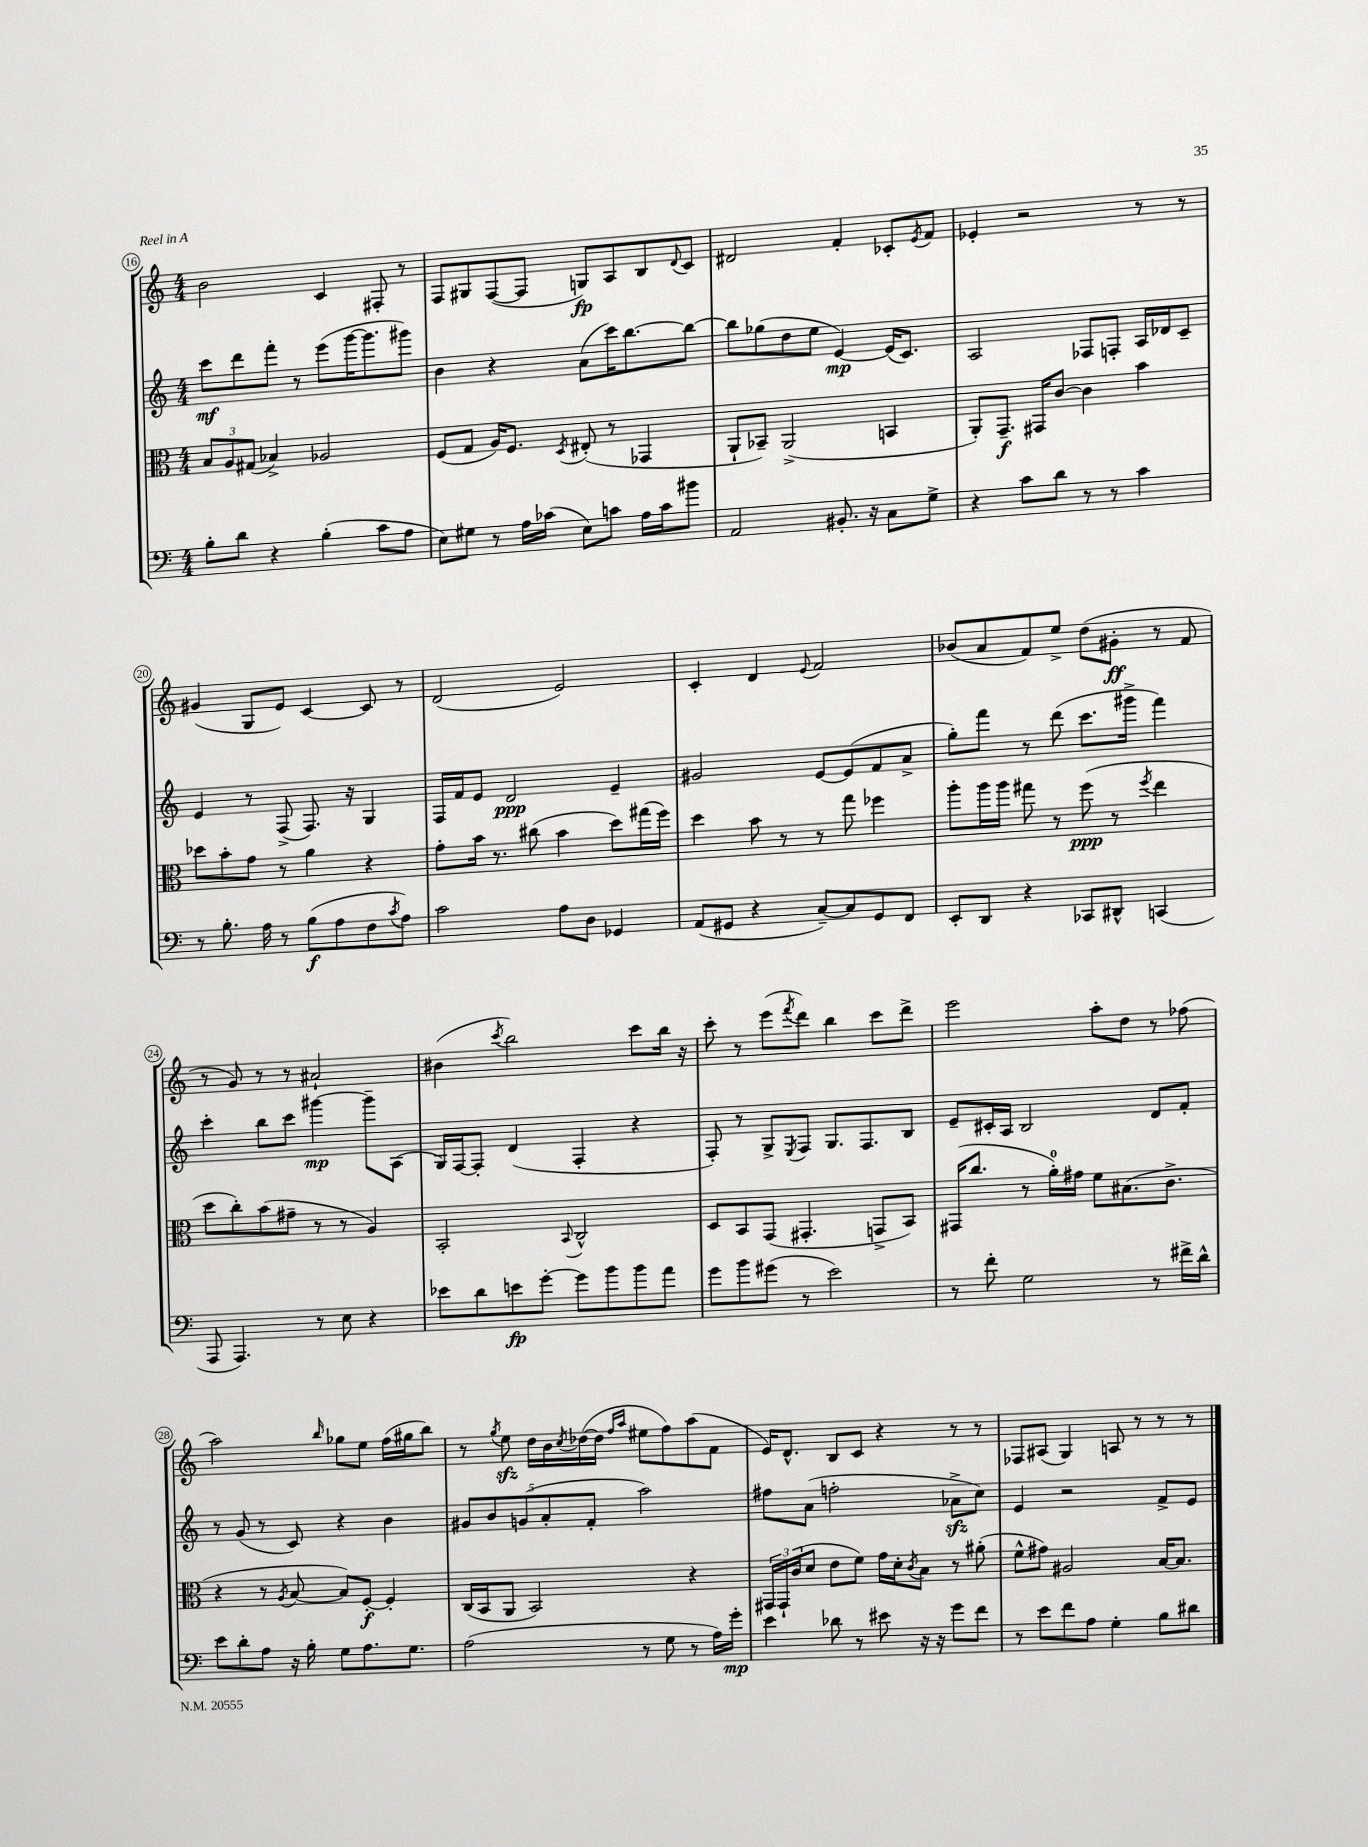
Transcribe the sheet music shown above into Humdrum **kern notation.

**kern	**kern	**kern	**kern
*staff4	*staff3	*staff2	*staff1
*clefF4	*clefC3	*clefG2	*clefG2
*k[]	*k[]	*k[]	*k[]
*M4/4	*M4/4	*M4/4	*M4/4
8B'\L	12B/L	8ccc\L	2b\
.	12A/	.	.
8d\J	.	8ddd\	.
.	(12G#/J	.	.
4r	4B-^/)	8fff'\J	.
.	.	8r	.
(4B'\	2A-/	(8eee\L	4c/
.	.	[16ggg\K	.
.	.	8.ggg\]	.
8c\L	.	.	8F#'/
8A\J	.	8ggg#\J)	8r
=	=	=	=
8E\L)	(8F/L	4b\	8F/L
8G#\J	8G/J	.	8G#/
8r	16A/LK)	4r	([8F/
.	8.F/J	.	.
16A\LL	.	.	8F/]J
(16c-\JJ	.	.	.
.	8qD/	.	.
8E\L)	(8E#'/	(8a\L	8G/L)
8c\J	8r	16ccc\K)	8A/
.	.	[8.bb\	.
16A\LL	4GG-/	.	8B/
16c\J	.	.	.
.	.	.	8qqd/
8b#\J	.	8bb\_J	8c/J
=	=	=	=
2AA/	8AA`/L	8bb\]L	2d#/
.	8BB-~/J)	(8gg-\	.
.	(2AA^/	8dd\	.
.	.	8ee\J	.
8.BB#'/	.	[4e/)	4f'/
16r	.	.	.
8C\L	4BB/	(16e/]LK	8c-'/L
.	.	8.c/J)	.
.	.	.	8qe/
8G^\J	.	.	8f/J
=	=	=	=
4r	8AA'/L)	2A/	4e-'/
.	8.GG~/J	.	.
8c\L	.	.	2r
.	16GG#/LK	.	.
8d\J	[8c/J	.	.
8r	4c\]	8F-/L	.
8r	.	8F'/J	.
4c\	4b\	16A/LL	8r
.	.	16d-/J	.
.	.	8c~/J	8r
=	=	=	=
8r	8dd-\L	4e/	(4g#/
8.B'\	8b'\	.	.
.	8g\J	8r	8G/L
16A\	.	.	.
8r	8r	(8F^/	8e/J)
(8B\L	4a\	8.F/)	[4c/
8A\	.	.	.
.	.	16r	.
8F\	4r	4G/	8c/]
8qc/	.	.	.
8A\J)	.	.	8r
=	=	=	=
2c\	8g'\L	16F/LL	(2d/
.	.	16f/J	.
.	16b\Jk	8e/J	.
.	8.r	.	.
.	.	2d/	.
.	(8cc#\	.	.
8A\L	4b\	.	2e/)
8D\J	.	.	.
4GG-/	8dd\L)	4e~/	.
.	(16gg#\L	.	.
.	16ff\JJ)	.	.
=	=	=	=
(8AA/L	4dd\	2g#/	4c'/
8GG#/J	.	.	.
4r	8b\	.	4d/
.	8r	.	.
.	.	.	8qqe/
[8C~/L)	8r	[8e/L	2f/
8C/]	8gg\	(8e/]	.
8GG#/	4ff-\	8f/	.
8FF/J	.	8a^/J	.
=	=	=	=
8EE'/L	8aa'\L	8gg'\L)	(8b-/L
8DD/J	16aa\L	8fff\J	8a/
.	16aa\JJ	.	.
4r	8gg#\	8r	8f/)
.	8r	(8ddd\	8ee^/J
8CC-/L	(8ff\	8.ccc\L	(8dd\L
8DD#^^/J	8r	.	8g#'\J
.	.	16ggg#^\Jk	.
.	8qff/	.	.
(4CC/	4ee\	4fff\)	8r
.	.	.	8f/
=	=	=	=
8AAA/	8dd\L	4ccc'\	8r
4.AAA/)	8cc'\)	.	8g/)
.	(8b\	8bb\L	8r
.	8g#~\J	8ccc\J	8r
8r	8r	[4ggg#\	2a#`/
8E\	8r	.	.
4r	4A/)	8ggg#~\]L	.
.	.	(8A\J	.
=	=	=	=
8e-\L	2BB'/	16G/LL)	(4b#\
.	.	[16F/J	.
8d\	.	8F'/]J	.
.	.	.	8qccc/
8e\	.	(4d/	2bb\)
[8g'\J	.	.	.
.	8qqBB/	.	.
8g\]L	2C^^/	4F'/	.
8b\	.	.	.
8b\	.	4r	8ccc\L
8a\J	.	.	16bb\Jk
.	.	.	16r
=	=	=	=
8g\L	8D/L	8F'/)	8ccc'\
8b\	8BB/	8r	8r
(8g#\J	(8GG/J	8G^/L	(8eee\L
.	.	8qE/	8qfff/
8r	4.GG#'/	8F/J	8ddd\J)
2e\)	.	8.G/L	4bb\
.	.	8.F/	.
.	8GG^/L	.	8ccc\L
.	8BB/J)	8B/J	8ddd^\J
=	=	=	=
8r	(16GG#/LK	8e~/L	2eee\
.	8.cc/J	.	.
8f'\	.	16c#'/L	.
.	.	16A/JJ	.
2G\	8r	2B/	.
.	16a'\LL)	.	.
.	16g#\JJ	.	.
.	8f\L	.	8aa'\L
.	(8.B#\	.	8dd\J
8r	.	8d/L	8r
.	8.c^\J	.	.
16f#^\LL	.	8f'/J	(8ff-\
16d^^\JJ	.	.	.
=	=	=	=
8e\L	4r	8r	2aa\)
8d'\	.	(8g/	.
8A\J	8r	8r	.
.	8qA/	.	.
16r	[8B/	8c/)	.
16B'\	.	.	.
.	.	.	16qqbb/
8G\L	8B/]L)	4r	8gg-\L
8.A\	[8F'/J	.	8ee\J
.	4F'/]	4b\	(16ff\LL
8.G\J	.	.	16gg#\J
.	.	.	8bb\J)
=	=	=	=
(2A\	(16C/LL	10g#/L	8r
.	16BB/J	.	.
.	.	10b/	.
.	.	.	8qgg/
.	8AA/J	.	8ee\
.	.	(10g/	.
.	2BB/)	.	16dd\LL
.	.	10a'/	.
.	.	.	16b\
.	.	.	8qcc/
.	.	.	([16dd-\
.	.	10f'/J	.
.	.	.	16dd-\]JJ
.	.	.	16qqff/LL
.	.	.	16qqaa/JJ
8r	.	2aa\)	8ee#\L
8G\	.	.	8ff\)
8r	4r	.	(8aa\
16A\LL)	.	.	8f\J
16g'\JJ	.	.	.
=	=	=	=
4e\	24GG#/LL	8ff#\L	16e/LK)
.	24GG#`/	.	.
.	.	.	8.d^^/J
.	(24c/J	.	.
.	8d/J	(8a\J	.
8d-\	8e\L	2ff'\	8B/L
8r	8f\J)	.	8c/J
8e#\	16g\LL	.	4r
.	16d'\J	.	.
.	8qc/	.	.
16r	8B\J	.	.
16r	.	.	.
8g\L	8r	8a-^\L	8r
8f\J	(8a#'\	8cc\J)	8r
=	=	=	=
8r	8f^^\L	4e/	8F-/L
8e\L	8g#\J)	.	(8A#/J
8f\	2A#/	2r	4G/)
8A\J	.	.	.
4G'\	.	.	8A/
.	.	.	8r
8B\L	[16B/LK	8f^/L	8r
.	8.B/]J	.	.
8d#\J	.	8e/J	8r
==	==	==	==
*-	*-	*-	*-
